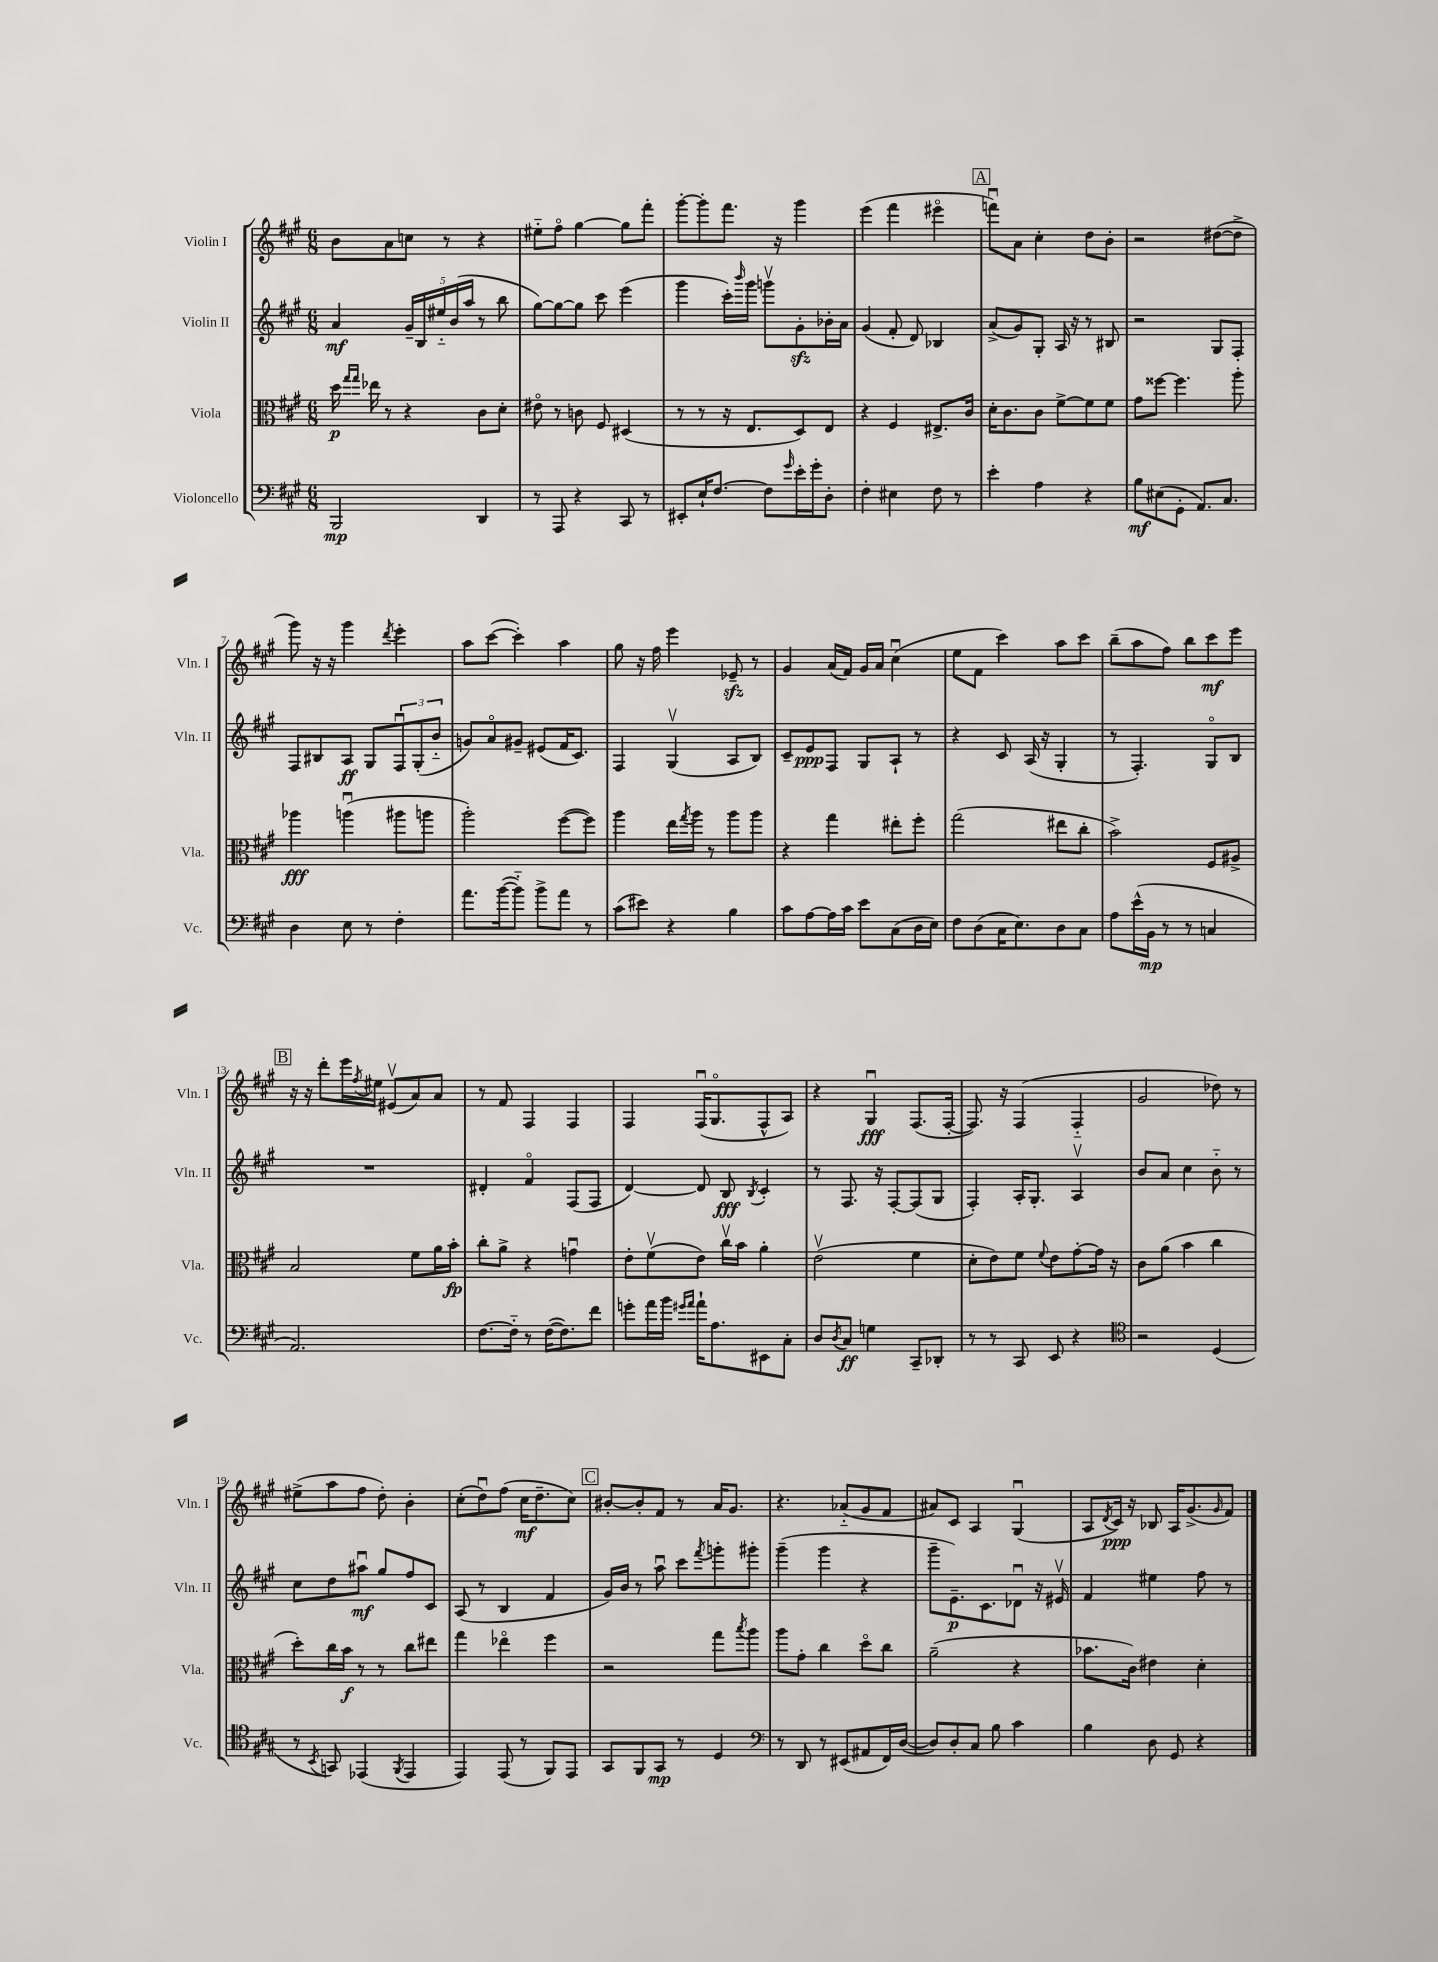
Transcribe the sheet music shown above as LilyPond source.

<<
\new StaffGroup <<
\new Staff = "s0" \with { instrumentName = "Violin I" shortInstrumentName = "Vln. I" } {
    \clef treble \key a \major \numericTimeSignature \time 6/8
    b'8 a'8 c''8 r8 r4 |
    eis''8-_ fis''8\flageolet gis''4~ gis''8 fis'''8-. |
    gis'''8~-. gis'''8-. fis'''8. r16 gis'''4 |
    e'''4( fis'''4 eis'''4\flageolet |
    \mark \markup { \box "A" } f'''8\downbow) a'8 cis''4-. d''8 b'8-. |
    r2 dis''8~( dis''8-> |
    gis'''8) r16 r16 gis'''4 \acciaccatura { d'''8 } e'''4-. |
    a''8 cis'''8~( cis'''4-.) a''4 |
    gis''8 r16 fis''16 e'''4 ees'8--\sfz r8 |
    gis'4 a'16( fis'16) gis'16 a'16 cis''4\downbow( |
    e''8 fis'8 cis'''4) a''8 cis'''8 |
    b''8--( a''8 fis''8) b''8 cis'''8\mf e'''8 |
    \mark \markup { \box "B" } r16 r16 d'''8-. e'''16 \acciaccatura { fis''8 } eis''16 eis'8\upbow( a'8) a'8 |
    r8 fis'8 fis4 fis4 |
    fis4 fis16\downbow( gis8.\flageolet fis8-^ a8) |
    r4 gis4\downbow\fff fis8.( fis16~-. |
    fis8.) r16 fis4( fis4-_ |
    gis'2 des''8) r8 |
    eis''8->( a''8 fis''8 d''8-.) b'4-. |
    cis''8-.( d''8\downbow) fis''8( cis''16\mf d''8.-- cis''8) |
    \mark \markup { \box "C" } bis'8~-. bis'8-. fis'8 r8 a'16 gis'8. |
    r4. aes'8-_( gis'8 fis'8 |
    ais'8) cis'8 a4 gis4\downbow( |
    a8 \acciaccatura { d'8 } cis'16\ppp) r16 bes8 a16 gis'8.->( \grace { gis'16 } fis'8) \bar "|." |
}
\new Staff = "s1" \with { instrumentName = "Violin II" shortInstrumentName = "Vln. II" } {
    \clef treble \key a \major \numericTimeSignature \time 6/8
    a'4\mf \tuplet 5/4 { gis'16-- b16 eis''16-_ b'16( a''16 } r8 b''8 |
    gis''8~) gis''8~ gis''8 cis'''8 e'''4( |
    gis'''4 cis'''16-.) \grace { b'''16 } gis'''16 g'''8\upbow gis'8-.\sfz bes'16-. a'16 |
    gis'4( fis'8-. d'8) bes4 |
    \mark \markup { \box "A" } a'8->( gis'8) gis8-. a16 r16 r8 bis8 |
    r2 gis8 fis8-. |
    fis8 bis8 a8\ff gis8 \tuplet 3/2 { fis8\downbow gis8-.( b'8-_ } |
    g'8) a'8\flageolet gis'8-- eis'8( fis'16 cis'8.) |
    fis4 gis4\upbow( a8 b8) |
    cis'8-- e'8\ppp fis8 gis8 a8-! r8 |
    r4 cis'8 a16( r16 gis4-. |
    r8 fis4.-.) gis8\flageolet b8 |
    \mark \markup { \box "B" } R2. |
    dis'4-. fis'4\flageolet fis8( fis8 |
    d'4~) d'8 b8\fff \acciaccatura { b8 } cis'4-. |
    r8 fis8. r16 fis8~-. fis8( gis8 |
    fis4-.) a16-. gis8.-. a4\upbow |
    b'8 a'8 cis''4 b'8-_ r8 |
    cis''8 d''8 ais''8\downbow\mf gis''8 fis''8 cis'8 |
    a8( r8 b4 fis'4 |
    \mark \markup { \box "C" } gis'16) b'16 r8 a''8\downbow cis'''8 \acciaccatura { fis'''8 } g'''8-. gis'''8-. |
    gis'''4--( gis'''4 r4 |
    gis'''8-- e'8.--\p) cis'8. des'8\downbow r16 eis'16\upbow |
    fis'4 eis''4 fis''8 r8 \bar "|." |
}
\new Staff = "s2" \with { instrumentName = "Viola" shortInstrumentName = "Vla." } {
    \clef alto \key a \major \numericTimeSignature \time 6/8
    d''16\p \grace { gis''16 gis''16 } ees''16 r8 r4 cis'8 d'8-. |
    eis'8\flageolet r8 c'8 fis8 dis4( |
    r8 r8 r16 e8. d8) e8 |
    r4 fis4 eis8.-> cis'16 |
    \mark \markup { \box "A" } d'16-. cis'8. cis'8 fis'8~-> fis'8 fis'8 |
    gis'8 fisis''8~ fisis''4. a''8-. |
    aes''4\fff a''4\downbow( ais''8 a''8 |
    a''2-.) fis''8~( fis''8) |
    a''4 e''16 \acciaccatura { gis''8 } a''16 r8 a''8 a''8 |
    r4 gis''4 eis''8-. fis''8-. |
    gis''2( eis''8 cis''8-. |
    b'2->) fis8 ais8-> |
    \mark \markup { \box "B" } b2 fis'8 a'16 b'16-.\fp |
    cis''8-. a'8-> r4 g'4\downbow |
    e'8-. fis'8\upbow( e'8) cis''16\upbow b'16 a'4-. |
    e'2\upbow( fis'4 |
    d'8-. e'8) fis'8 \appoggiatura { fis'8 } e'8 gis'8~-. gis'16 r16 |
    cis'8 a'8( b'4 cis''4 |
    d''8-.) cis''16 b'16\f r8 r8 cis''8 eis''8 |
    gis''4 ees''4\flageolet fis''4 |
    \mark \markup { \box "C" } r2 gis''8 \acciaccatura { b''8 } a''8 |
    a''8 gis'8-. cis''4 d''8\flageolet cis''8 |
    a'2--( r4 |
    bes'8. cis'16) eis'4 d'4-. \bar "|." |
}
\new Staff = "s3" \with { instrumentName = "Violoncello" shortInstrumentName = "Vc." } {
    \clef bass \key a \major \numericTimeSignature \time 6/8
    b,,2\mp d,4 |
    r8 a,,8 r4 cis,8 r8 |
    eis,8-. e16-! fis8.~ fis8 \grace { gis'16 } e'16-. gis'16-. d8-. |
    fis4-. eis4 fis8 r8 |
    \mark \markup { \box "A" } e'4-. a4 r4 |
    b8\mf eis8( gis,8-. a,8.) cis8. |
    d4 e8 r8 fis4-. |
    a'8. b'16~( b'8-_) b'8-> a'8 r8 |
    cis'8( eis'8) r4 b4 |
    cis'8 a8~ a16 cis'16 e'8 cis8( d16 e16) |
    fis8 d8( cis16 e8.) d8 cis8 |
    a8 e'16-^( b,16\mp r8 r8 c4 |
    \mark \markup { \box "B" } a,2.) |
    fis8.~ fis16-_ r8 fis16~( fis8.) fis'8 |
    g'8-. a'16 b'16 \grace { gis'16 a'16 } a'16-! a8. eis,8 cis8-. |
    d8 \acciaccatura { d8 } cis8\ff g4 cis,8-- des,8-. |
    r8 r8 cis,8 e,8 r4 |
    \clef tenor r2 d4( |
    r8 \acciaccatura { b,8 } g,8) ees,4( \acciaccatura { fis,8 } ees,4 |
    e,4) e,8( r8 fis,8) e,8 |
    \mark \markup { \box "C" } gis,8 fis,8 gis,8\mp r8 d4 |
    \clef bass r8 d,8 r8 eis,8( ais,8 fis,16) d16~( |
    d8) d8-. cis8 b8 cis'4 |
    b4 d8 gis,8 r4 \bar "|." |
}
>>
>>
